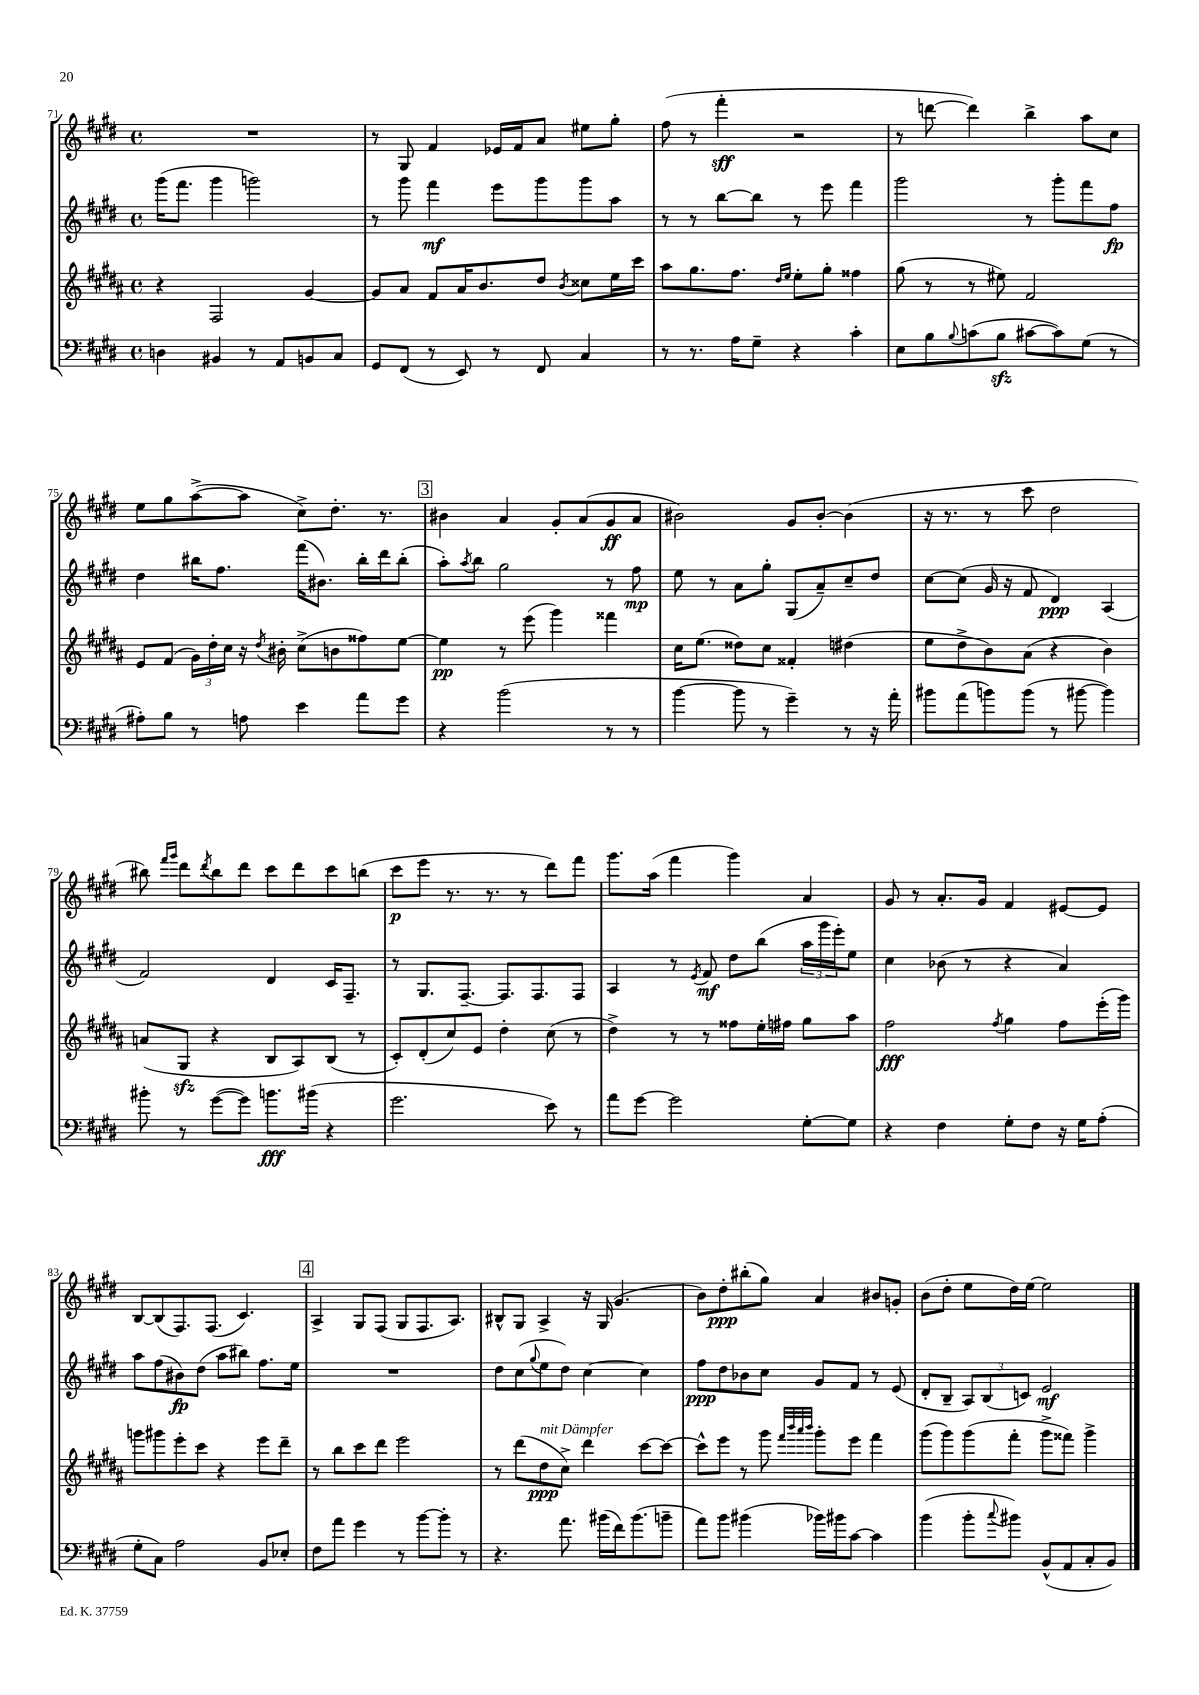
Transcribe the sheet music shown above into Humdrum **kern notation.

**kern	**dynam	**kern	**dynam	**kern	**dynam	**kern	**dynam
*part4	*part4	*part3	*part3	*part2	*part2	*part1	*part1
*staff4	*staff4	*staff3	*staff3	*staff2	*staff2	*staff1	*staff1
*clefF4	*	*clefG2	*	*clefG2	*	*clefG2	*
*k[f#c#g#d#]	*	*k[f#c#g#d#a#]	*	*k[f#c#g#d#]	*	*k[f#c#g#d#]	*
*M4/4	*	*M4/4	*	*M4/4	*	*M4/4	*
*met(c)	*	*met(c)	*	*met(c)	*	*met(c)	*
=71	=71	=71	=71	=71	=71	=71	=71
4Dn\	.	4r	.	(16ggg#\KL	.	1r	.
.	.	.	.	8.fff#\J	.	.	.
4BB#X/	.	2F#/	.	4ggg#\	.	.	.
8r	.	.	.	2gggn\)	.	.	.
8AA/L	.	.	.	.	.	.	.
8BBn/	.	[4g#/	.	.	.	.	.
8C#/J	.	.	.	.	.	.	.
=72	=72	=72	=72	=72	=72	=72	=72
8GG#/L	.	8g#/L]	.	8r	.	8r	.
(8FF#/J	.	8a#/J	.	8ggg#\	.	8G#/	.
8r	.	8f#/L	.	4fff#\	mf	4f#/	.
8EE/)	.	16a#/K	.	.	.	.	.
.	.	8.b/	.	.	.	.	.
8r	.	.	.	8eee\L	.	16e-X/LL	.
.	.	.	.	.	.	16f#/J	.
8FF#/	.	8dd#/J	.	8ggg#\	.	8a/J	.
.	.	8qb/	.	.	.	.	.
4C#/	.	8cc##X\L	.	8ggg#\	.	8ee#X\L	.
.	.	16ee\L	.	8aa\J	.	8gg#'\J	.
.	.	16ccc#\JJ	.	.	.	.	.
=73	=73	=73	=73	=73	=73	=73	=73
8r	.	8aa#\L	.	8r	.	(8ff#\	.
8.r	.	8.gg#\	.	8r	.	8r	.
.	.	.	.	[8bb\L	.	4fff#'\	sff
16A\KL	.	8.ff#\J	.	.	.	.	.
8G#~\J	.	.	.	8bb\J]	.	.	.
.	.	16qqdd#/LL	.	.	.	.	.
.	.	16qqee/JJ	.	.	.	.	.
4r	.	8ee'\L	.	8r	.	2r	.
.	.	8gg#'\J	.	8eee\	.	.	.
4c#'\	.	4ff##X\	.	4fff#\	.	.	.
=74	=74	=74	=74	=74	=74	=74	=74
8E\L	.	(8gg#\	.	2ggg#\	.	8r	.
8B\	.	8r	.	.	.	[8dddn\	.
8qqB/	.	.	.	.	.	.	.
(8cn\	.	8r	.	.	.	4ddd\])	.
8Bzz\J	.	8ee#X\)	.	.	.	.	.
[8c#X\L	.	2f#/	.	8r	.	4bb^\	.
8c#\])	.	.	.	8ggg#'\L	.	.	.
(8G#\J	.	.	.	8fff#\	.	8aa\L	.
8r	.	.	.	8ff#\J	fp	8cc#\J	.
!!LO:LB:g=z
=75	=75	=75	=75	=75	=75	=75	=75
8A#X'\L)	.	8e/L	.	4dd#\	.	8ee\L	.
8B\J	.	(8f#/J	.	.	.	8gg#\	.
8r	.	24g#\LL)	.	16bb#X\KL	.	([8aa^\	.
.	.	24dd#'\	.	.	.	.	.
.	.	.	.	8.ff#\J	.	.	.
.	.	24cc#\JJ	.	.	.	.	.
8An\	.	16r	.	.	.	8aa\J]	.
.	.	8qdd#/	.	.	.	.	.
.	.	16b#X'\	.	.	.	.	.
4e\	.	(8cc#^\L	.	(16fff#\KL	.	8cc#^\L)	.
.	.	.	.	8.b#X\J)	.	.	.
.	.	8bn\	.	.	.	8.dd#'\J	.
8a\L	.	8ff##X\)	.	16bb#'\LL	.	.	.
.	.	.	.	16ddd#\J	.	8.r	.
8g#\J	.	[8ee\J	.	(8bb#'\J	.	.	.
!!LO:REH:place=s1:t=3
=76	=76	=76	=76	=76	=76	=76	=76
4r	.	4ee\]	pp	8aa'\L)	.	4b#X\	.
.	.	.	.	8qaa/	.	.	.
.	.	.	.	8bb\J	.	.	.
(2b\	.	8r	.	2gg#\	.	4a/	.
.	.	(8eee\	.	.	.	.	.
.	.	4ggg#\)	.	.	.	8g#'/L	.
.	.	.	.	.	.	(8a/	.
8r	.	4fff##X\	.	8r	.	8g#/	ff
8r	.	.	.	8ff#\	mp	8a/J	.
=77	=77	=77	=77	=77	=77	=77	=77
[4b\	.	16cc#\KL	.	8ee\	.	2b#X\)	.
.	.	(8.ee\J	.	.	.	.	.
.	.	.	.	8r	.	.	.
8b\]	.	8dd##X\L)	.	8a\L	.	.	.
8r	.	8cc#\J	.	8gg#'\J	.	.	.
4g#~\)	.	4f##X'/	.	(8G#/L	.	8g#/L	.
.	.	.	.	8a~/)	.	[8b#'/J	.
8r	.	(4dd#X\	.	8cc#~/	.	(4b#\]	.
16r	.	.	.	8dd#/J	.	.	.
16a'\	.	.	.	.	.	.	.
=78	=78	=78	=78	=78	=78	=78	=78
8b#X\L	.	8ee\L	.	[8cc#\L	.	16r	.
.	.	.	.	.	.	8.r	.
(8a\	.	8dd#^\	.	(8cc#\J]	.	.	.
8bn\)	.	8b\)	.	16g#/	.	8r	.
.	.	.	.	16r	.	.	.
(8b\J	.	(8a#\J	.	8f#/	.	8ccc#\	.
8r	.	4r	.	4d#/)	ppp	2dd#\	.
[8b#X\	.	.	.	.	.	.	.
4b#\])	.	4b\)	.	(4A/	.	.	.
!!LO:LB:g=z
=79	=79	=79	=79	=79	=79	=79	=79
8b#X'\	.	(8an/L	.	2f#/)	.	8bb#X\)	.
.	.	.	.	.	.	16qqfff#/LL	.
.	.	.	.	.	.	16qqggg#/JJ	.
8r	.	8G#zz/J	.	.	.	8ddd#\L	.
.	.	.	.	.	.	8qddd#/	.
([8g#\L	.	4r	.	.	.	8bb#\	.
8g#\J])	.	.	.	.	.	8ddd#\J	.
8.bn\L	fff	8B/L	.	4d#/	.	8ccc#\L	.
.	.	8A#/)	.	.	.	8ddd#\	.
(16b#X\Jk	.	.	.	.	.	.	.
4r	.	(8B/J	.	16c#/KL	.	8ccc#\	.
.	.	.	.	8.F#~/J	.	.	.
.	.	8r	.	.	.	(8bbn\J	.
=80	=80	=80	=80	=80	=80	=80	=80
2.g#\	.	8c#'/L)	.	8r	.	8ccc#\L	p
.	.	(8d#'/	.	8.G#/L	.	8eee\J	.
.	.	8cc#/)	.	.	.	8.r	.
.	.	.	.	[8.F#~/J	.	.	.
.	.	8e/J	.	.	.	.	.
.	.	.	.	.	.	8.r	.
.	.	4dd#'\	.	8.F#/L]	.	.	.
.	.	.	.	.	.	8r	.
.	.	.	.	8.F#/	.	.	.
8e\)	.	(8cc#\	.	.	.	8ddd#\L)	.
8r	.	8r	.	8F#/J	.	8fff#\J	.
=81	=81	=81	=81	=81	=81	=81	=81
8a\L	.	4dd#^\)	.	4A/	.	8.ggg#\L	.
[8g#\J	.	.	.	.	.	.	.
.	.	.	.	.	.	(16aa\Jk	.
2g#\]	.	8r	.	8r	.	4fff#\	.
.	.	.	.	8qe/	.	.	.
.	.	8r	.	8f#/	mf	.	.
.	.	8ff##X\L	.	8dd#\L	.	4ggg#\)	.
.	.	16ee'\L	.	(8bb\J	.	.	.
.	.	16ff#X\JJ	.	.	.	.	.
[8G#'\L	.	8gg#\L	.	24aa\LL	.	4a/	.
.	.	.	.	24ggg#\	.	.	.
.	.	.	.	24eee'\J)	.	.	.
8G#\J]	.	8aa#\J	.	8ee\J	.	.	.
=82	=82	=82	=82	=82	=82	=82	=82
4r	.	2ff#\	fff	4cc#\	.	8g#/	.
.	.	.	.	.	.	8r	.
4F#\	.	.	.	(8b-X\	.	8.a'/L	.
.	.	.	.	8r	.	.	.
.	.	.	.	.	.	16g#/Jk	.
.	.	8qff#/	.	.	.	.	.
8G#'\L	.	4gg#\	.	4r	.	4f#/	.
8F#\J	.	.	.	.	.	.	.
16r	.	8ff#\L	.	4a/)	.	[8e#X/L	.
16G#\KL	.	.	.	.	.	.	.
(8A'\J	.	(16eee'\L	.	.	.	8e#/J]	.
.	.	16ggg#\JJ)	.	.	.	.	.
!!LO:LB:g=z
=83	=83	=83	=83	=83	=83	=83	=83
8G#'\L	.	8gggn\L	.	8aa\L	.	[8B/L	.
8C#\J)	.	8ggg#X\	.	(8ff#\	.	(8B/]	.
2A\	.	8eee'\	.	8b#X\)	fp	8.F#/)	.
.	.	8ccc#\J	.	(8dd#\J	.	.	.
.	.	.	.	.	.	(8.F#/J	.
.	.	4r	.	8aa\L	.	.	.
.	.	.	.	8bb#X\J)	.	4.c#/)	.
8BB/L	.	8eee\L	.	8.ff#\L	.	.	.
8E-X'/J	.	8ddd#~\J	.	.	.	.	.
.	.	.	.	16ee\Jk	.	.	.
!!LO:REH:place=s1:t=4
=84	=84	=84	=84	=84	=84	=84	=84
8F#\L	.	8r	.	1r	.	4A^/	.
8a\J	.	8bb\L	.	.	.	.	.
4g#\	.	8ccc#\	.	.	.	8G#/L	.
.	.	8ddd#\J	.	.	.	(8F#/J	.
8r	.	2eee\	.	.	.	8G#/L	.
[8b\L	.	.	.	.	.	8.F#/	.
8b'\J]	.	.	.	.	.	.	.
.	.	.	.	.	.	8.A/J)	.
8r	.	.	.	.	.	.	.
=85	=85	=85	=85	=85	=85	=85	=85
4.r	.	8r	.	8dd#\L	.	8B#X^^/L	.
.	.	(8ddd#\L	.	(8cc#\	.	8G#/J	.
.	.	.	.	8qqgg#/	.	.	.
!	!	!LO:TX:a:i:t=mit Dämpfer	!	!	!	!	!
.	.	8dd#\	ppp	8ee\	.	4A^/	.
8.a\	.	8cc#^\J)	.	8dd#\J)	.	.	.
.	.	4ddd#\	.	[4cc#\	.	16r	.
(16b#X\LL	.	.	.	.	.	(16G#/	.
16f#\J)	.	.	.	.	.	4.g#/	.
(8.b#\	.	.	.	.	.	.	.
.	.	[8ccc#\L	.	4cc#\]	.	.	.
8bn~\J	.	8ccc#\J_	.	.	.	.	.
=86	=86	=86	=86	=86	=86	=86	=86
8a\L)	.	8ccc#^^\L]	.	8ff#\L	ppp	8b\L)	.
8b\J	.	8eee\J	.	8dd#\	.	8dd#'\	ppp
(4b#X\	.	8r	.	8b-X\	.	(8bb#X'\	.
.	.	8ggg#\	.	8cc#\J	.	8gg#\J)	.
.	.	32qqfff#/LLL	.	.	.	.	.
.	.	32qqbbb/	.	.	.	.	.
.	.	32qqaaa#/	.	.	.	.	.
.	.	32qqbbb/JJJ	.	.	.	.	.
16b-X\LL)	.	8ggg#'\L	.	8g#/L	.	4a/	.
16b#X\J	.	.	.	.	.	.	.
[8c#\J	.	8eee\J	.	8f#/J	.	.	.
4c#\]	.	4fff#\	.	8r	.	8b#X/L	.
.	.	.	.	(8e/	.	8gn'/J	.
=87	=87	=87	=87	=87	=87	=87	=87
(4b\	.	(8ggg#\L	.	8d#'/L	.	(8b\L	.
.	.	8ggg#\)	.	8B~/J	.	8dd#'\J	.
8b'\L	.	(8ggg#\	.	12A/L)	.	8ee\L	.
.	.	.	.	(12B/	.	.	.
8qqcc#/	.	.	.	.	.	.	.
8b#X\J)	.	8fff#'\J	.	.	.	16dd#\L)	.
.	.	.	.	12cn/J)	.	.	.
.	.	.	.	.	.	[16ee\JJ	.
(8BB^^/L	.	8ggg#^\L	.	2e/	mf	2ee\]	.
8AA/	.	8fff##X\J)	.	.	.	.	.
8C#'/	.	4ggg#^\	.	.	.	.	.
8BB/J)	.	.	.	.	.	.	.
==	==	==	==	==	==	==	==
*-	*-	*-	*-	*-	*-	*-	*-
